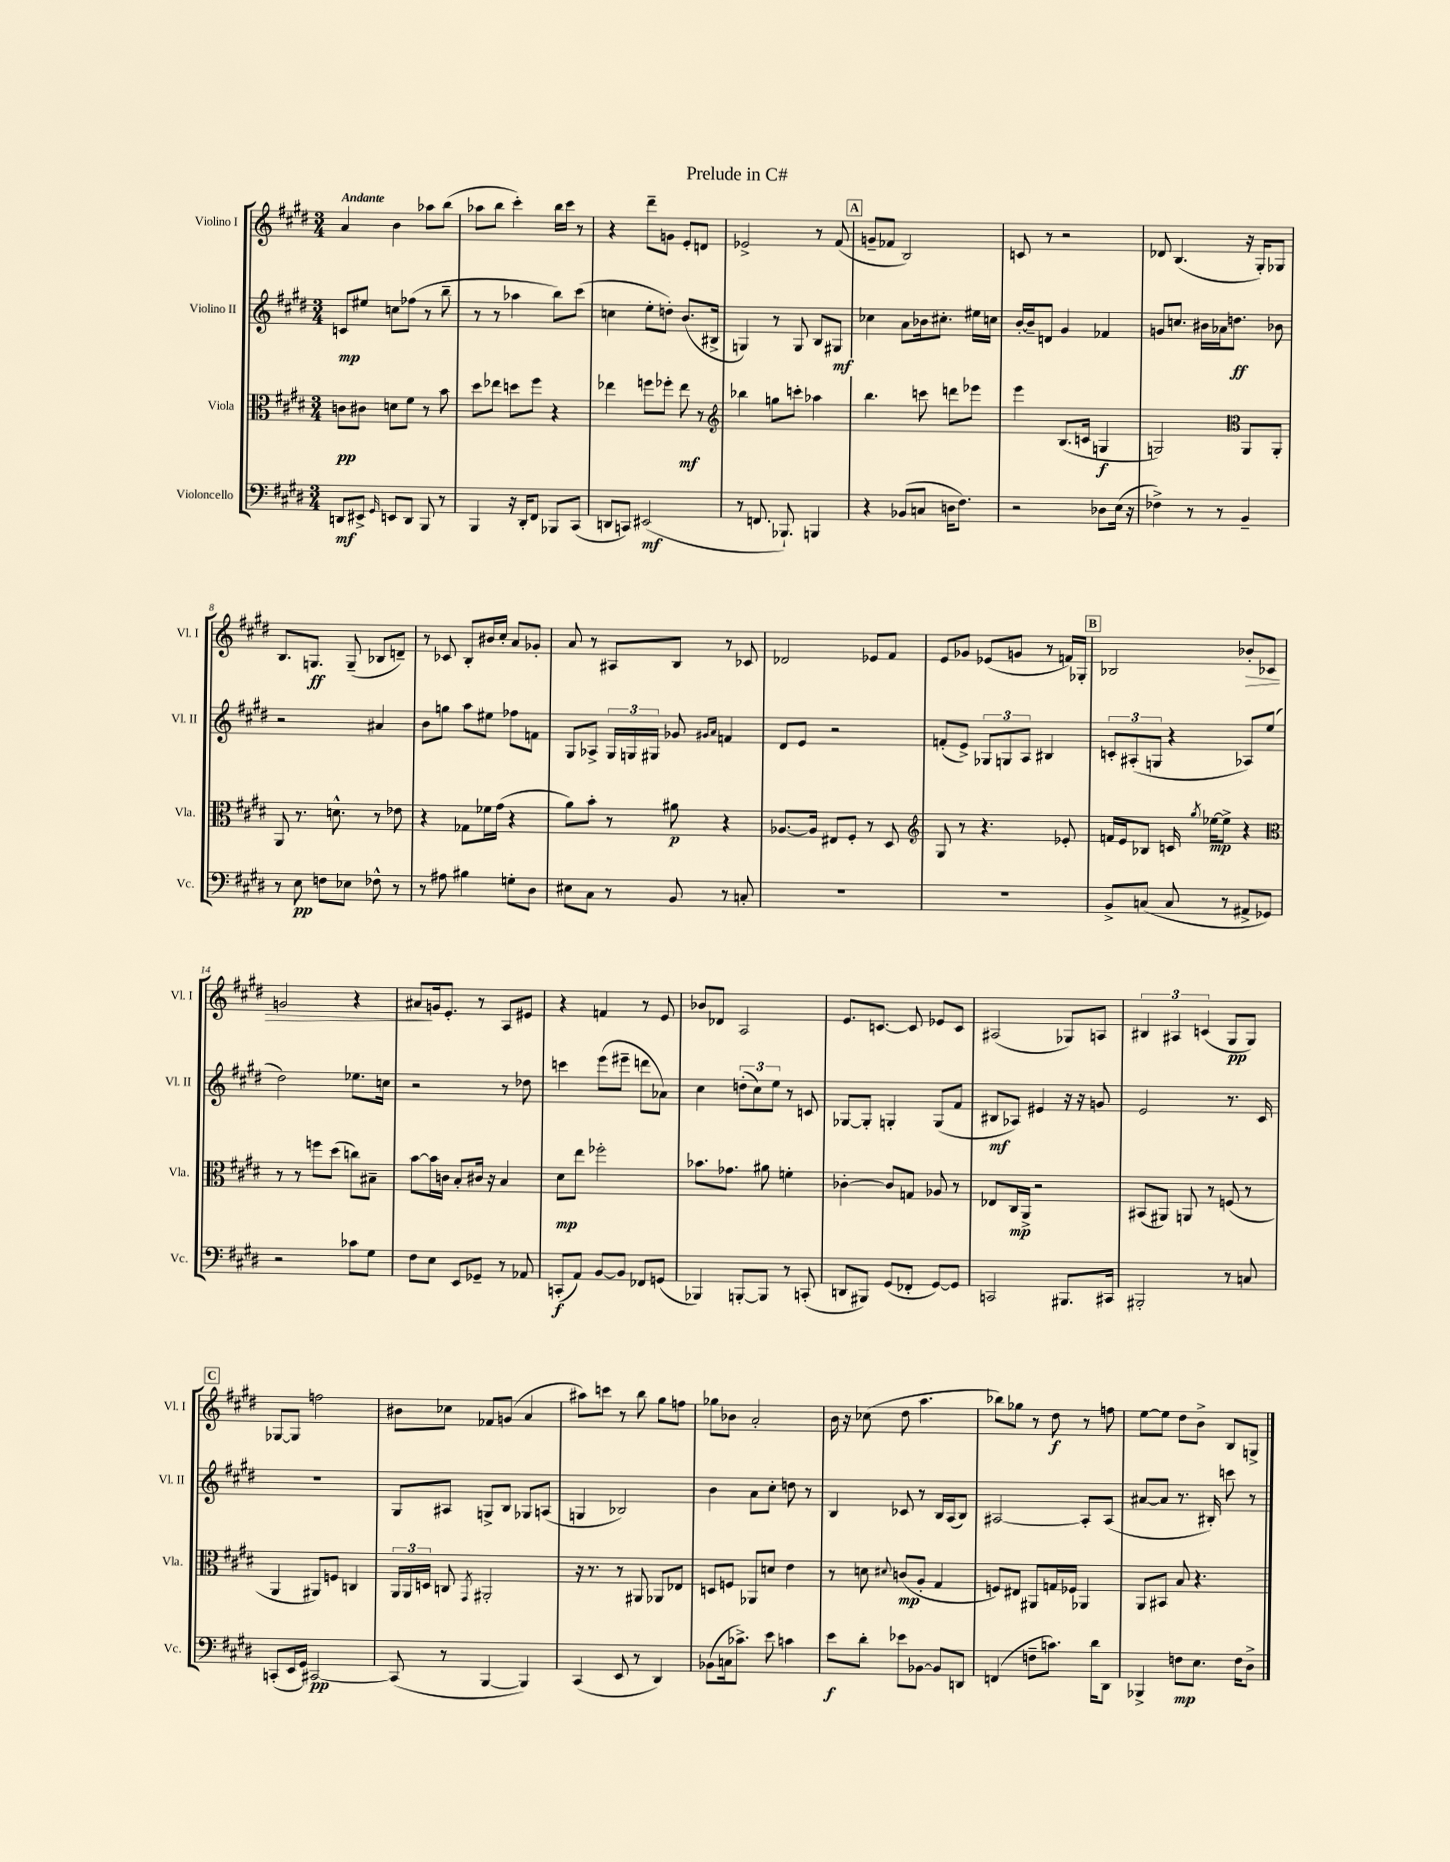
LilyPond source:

\header { title = "Prelude in C#" }
<<
\new StaffGroup <<
\new Staff = "s0" \with { instrumentName = "Violino I" shortInstrumentName = "Vl. I" } {
    \clef treble \key e \major \numericTimeSignature \time 3/4 \tempo "Andante"
    \autoBeamOff a'4 b'4 aes''8[ b''8]( |
    aes''8[ b''8] cis'''4-.) b''16[ cis'''16] r8 |
    r4 dis'''8[-- g'8] e'8[-. d'8] |
    ees'2-> r8 fis'8( |
    \mark \markup { \box "A" } g'8[-- fes'8] b2) |
    c'8 r8 r2 |
    des'8 b4.( r16 gis16[-.) ges8] |
    b8.[ g8.]\ff g8--( bes8[ d'8]--) |
    r8 ces'8 b8[-. bis'16 cis''16]-. a'8[ ges'8]-. |
    a'8 r8 ais8[ b8] r8 ces'8 |
    des'2 ees'8[ fis'8] |
    e'8[ ges'8] ees'8[( g'8] r8 f'16[) ges16]-. |
    \mark \markup { \box "B" } bes2 bes'8[-.\> ces'8] |
    g'2 r4 |
    ais'8[\! g'16 e'8.]-. r8 a8[ eis'8] |
    r4 f'4 r8 e'8 |
    bes'8[ des'8] a2 |
    e'8.[ c'8.]~ c'8 ees'8[ c'8] |
    ais2( ges8[) a8] |
    \tuplet 3/2 { bis4 ais4 c'4( } gis8[\pp gis8]) |
    \mark \markup { \box "C" } ges8[~ ges8] f''2 |
    bis'8[ ces''8] fes'8[ g'8]( a'4 |
    ais''8[) c'''8] r8 b''8 gis''8[ f''8] |
    ges''8[ bes'8] a'2-. |
    b'16 r16 ces''8( dis''8 a''4. |
    bes''8[) ges''8] r8 dis''8\f r8 f''8 |
    e''8[~ e''8] dis''8[ b'8]-> b8[ g8]-> \bar "|." |
}
\new Staff = "s1" \with { instrumentName = "Violino II" shortInstrumentName = "Vl. II" } {
    \clef treble \key e \major \numericTimeSignature \time 3/4
    \autoBeamOff c'8[\mp eis''8] c''8[ fes''8]( r8 b''8-- |
    r8 r8 aes''4 b''8[) cis'''8]( |
    c''4 e''8[-. d''8]-.) b'8.[( bis16]-> |
    g4) r8 g8 b8[ gis8]\mf |
    \mark \markup { \box "A" } ces''4 a'8[ bes'16 cis''8.]-. eis''16[ c''16] |
    b'16[~-. b'16-- d'8] gis'4 fes'4 |
    g'8[ c''8.] bis'16[ aes'16 d''8.]\ff bes'8 |
    r2 ais'4 |
    b'8[ g''8] a''8[ eis''8] fes''8[ f'8] |
    gis8[ aes8]-> \tuplet 3/2 { gis16[ g16 gis16] } ges'8 \grace { gis'16[ a'16] } f'4 |
    dis'8[ e'8] r2 |
    f'8[-.( e'8]->) \tuplet 3/2 { ges8[ g8 a8] } bis4 |
    \mark \markup { \box "B" } \tuplet 3/2 { c'8[-. ais8-.( g8] } r4 aes8[) e''8]( |
    dis''2) ees''8.[ c''16] |
    r2 r8 des''8 |
    c'''4 e'''8[( eis'''8]-- d'''8[ aes'8]) |
    cis''4 \tuplet 3/2 { d''8[-.( cis''8) e''8] } r8 c'8 |
    ges8[~ ges8]-. g4-. g8[( fis'8] |
    bis8[\mf aes8]) eis'4 r16 r16 g'8 |
    e'2 r8. cis'16 |
    \mark \markup { \box "C" } R2. |
    gis8[ ais8] g8[-> b8] ges8[ a8]( |
    g4 bes2) |
    b'4 a'8[ cis''8]-. d''8 r8 |
    b4 ces'8 r8 b16[ a16( b8]) |
    ais2~ ais8[-. ais8]( |
    ais'8[~ ais'8] r8. bis16-.) c'''8 r8 \bar "|." |
}
\new Staff = "s2" \with { instrumentName = "Viola" shortInstrumentName = "Vla." } {
    \clef alto \key e \major \numericTimeSignature \time 3/4
    \autoBeamOff c'8[\pp cis'8] d'8[ fis'8] r8 b'8 |
    dis''8[ ees''8] d''8[ fis''8] r4 |
    ees''4 f''8[ fes''8]-. ees''8\mf r8 |
    \clef treble bes''4 g''8[ c'''8]-. aes''4 |
    \mark \markup { \box "A" } b''4. c'''8 d'''8[ ees'''8] |
    e'''4 b8.[( c'16] g4\f |
    g2) \clef alto a,8[ a,8]-. |
    a,8 r8. d'8.-^ r8 ees'8 |
    r4 ges8[ fes'16 gis'16]( r4 |
    a'8[) b'8]-. r8 ais'8\p r4 |
    aes8.[~ aes16] eis8[ fis8]-. r8 dis8 |
    \clef treble gis8 r8 r4. ees'8-. |
    \mark \markup { \box "B" } f'16[ e'16 bes8] c'16 \acciaccatura { gis''8 } ees''16[~\mp ees''8]-> r4 |
    \clef alto r8 r8 f''8[ dis''8]( c''8[) bis8]-- |
    b'8[~ b'16 c'16] b8[-. cis'16] r16 b4 |
    dis'8[\mp e''8] fes''2-. |
    bes'8.[ ges'8.] ais'8 f'4-. |
    ces'4~-. ces'8[ g8] aes8 r8 |
    ees8[ cis16\mp a,16]-> r2 |
    bis,8[( ais,8]) a,8 r8 f8( r8 |
    \mark \markup { \box "C" } a,4 ais,8[) f8] c4 |
    \tuplet 3/2 { a,16[ a,16 d16] } c8 \acciaccatura { gis,8 } ais,2-. |
    r16 r8. r8 ais,8 aes,8[ ees8] |
    d8[ f8] aes,8[ d'8] e'4 |
    r8 d'8 \appoggiatura { dis'8 } c'8[\mp( a8]-. gis4 |
    f8[) eis8] ais,8[ g16 fes16] aes,4 |
    a,8[ bis,8] b8 r4. \bar "|." |
}
\new Staff = "s3" \with { instrumentName = "Violoncello" shortInstrumentName = "Vc." } {
    \clef bass \key e \major \numericTimeSignature \time 3/4
    \autoBeamOff d,8[\mf eis,8]-> \grace { gis,16 } e,8[ d,8] b,,8 r8 |
    b,,4 r16 dis,16[-. fis,8] bes,,8[ cis,8]( |
    d,8[ c,8]) eis,2\mf( |
    r8 f,8. bes,,8.-!) b,,4 |
    \mark \markup { \box "A" } r4 bes,8[( c8] d16[ fis8.]) |
    r2 des8[ e16]( r16 |
    fes4->) r8 r8 b,4-- |
    r8 e8\pp f8[ ees8] fes8-^ r8 |
    r8 ais8 bis4 g8[-. dis8] |
    eis8[ cis8] r8 b,8 r8 c8-. |
    R2. |
    R2. |
    \mark \markup { \box "B" } b,8[-> c8]( c8 r8 ais,8[-> ges,8]) |
    r2 ces'8[ gis8] |
    fis8[ e8] e,8[ ges,8]-- r8 aes,8 |
    c,8[-.\f( a,8]) b,8[~ b,8] fes,8[ g,8]( |
    bes,,4) b,,8[~-. b,,8] r8 c,8-.( |
    d,8[ bis,,8]) gis,8[( fes,8]-. gis,8[~) gis,8] |
    c,2 bis,,8.[ cis,16] |
    bis,,2-. r8 c8 |
    \mark \markup { \box "C" } c,8[-.( e,16 gis,16]) cis,2~\pp |
    cis,8( r8 b,,4~ b,,4) |
    cis,4( e,8 r8 dis,4) |
    bes,8[( c16 ces'8.]->) e'8 c'4 |
    e'8[\f dis'8]-. ees'8[ bes,8]~ bes,8[ d,8] |
    f,4( f8[-- c'8.]) dis'16[ dis,8] |
    bes,,4-> f8[\mp e8.] f16[ dis8]-> \bar "|." |
}
>>
>>
